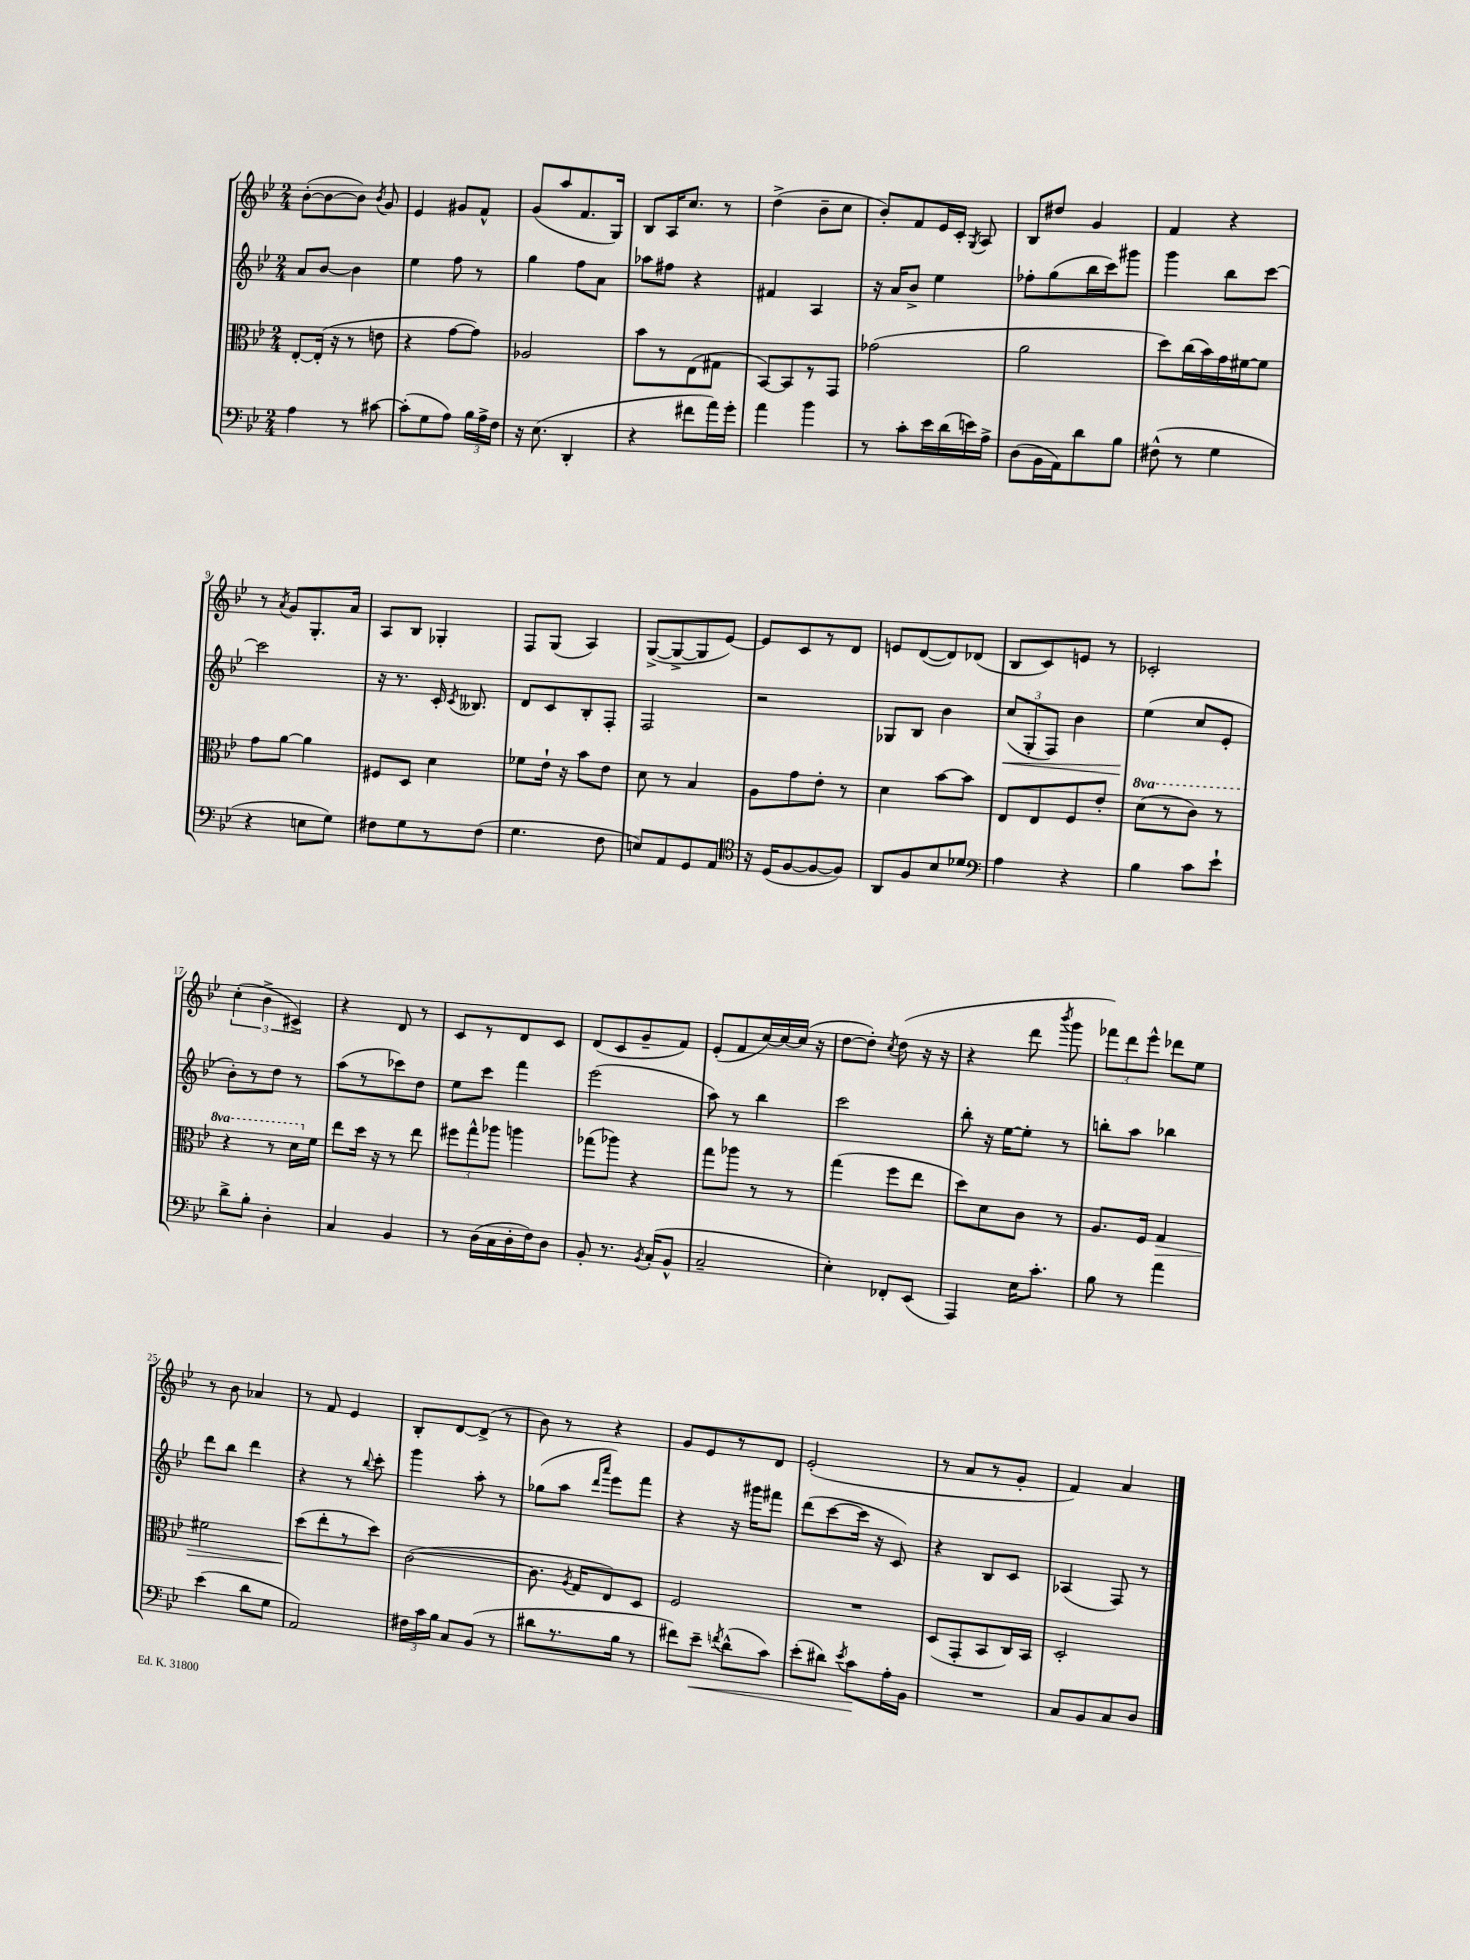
<<
\new StaffGroup <<
\new Staff = "s0" {
    \clef treble \key bes \major \numericTimeSignature \time 2/4
    \autoBeamOff bes'8[~-.( bes'8~ bes'8]) \acciaccatura { bes'8 } g'8 |
    ees'4 gis'8[ f'8]-^ |
    g'8[( a''8 f'8. g16]) |
    bes8[ a16 c''8.] r8 |
    d''4->( bes'8[-- c''8] |
    bes'8[-.) f'8 ees'16 c'16]-. \acciaccatura { g8 } a8 |
    bes8[ dis''8] g'4 |
    f'4 r4 |
    r8 \acciaccatura { a'8 } g'8[ g8.-. a'16] |
    a8[ bes8] ges4-. |
    f8[ g8]( a4) |
    g8[~->( g8~-> g8 ees'8]~) |
    ees'8[ c'8 r8 d'8] |
    e'8[ d'8~( d'8) des'8]( |
    bes8[ c'8) e'8] r8 |
    ces'2-. |
    \tuplet 3/2 { c''4-.( bes'4-> cis'4->) } |
    r4 d'8 r8 |
    c'8[ r8 d'8 c'8] |
    d'8[( c'8 g'8-- f'8]) |
    ees'8[-.( f'8 c''16~) c''16~ c''16]( r16 |
    d''8[~ d''8]-.) \acciaccatura { c''8 } d''8( r16 r16 |
    r4 d'''8 \acciaccatura { bes'''8 } g'''8 |
    \tuplet 3/2 { fes'''8[) d'''8 ees'''8]-^ } des'''8[ ees''8] |
    r8 bes'8 aes'4 |
    r8 f'8 ees'4 |
    bes8[-. d'8~ d'8]->( r8 |
    bes'8) r8 r4 |
    g'8[ ees'8 r8 d'8] |
    ees'2-.( |
    r8 a'8[ r8 g'8]-. |
    f'4) a'4 \bar "|." |
}
\new Staff = "s1" {
    \clef treble \key bes \major \numericTimeSignature \time 2/4
    \autoBeamOff a'8[ bes'8]~ bes'4 |
    ees''4 f''8 r8 |
    g''4 f''8[ a'8] |
    aes''8[ fis''8] r4 |
    fis'4 a4 |
    r16 a'16[ bes'8]-> ees''4 |
    fes''8[-. g''8( bes''16 c'''16) gis'''8] |
    g'''4 bes''8[ c'''8]~ |
    c'''2 |
    r16 r8. c'16-. \acciaccatura { c'8 } beses8. |
    d'8[ c'8 bes8-. f8]-. |
    f2 |
    r2 |
    ges8[ bes8] bes'4 |
    \tuplet 3/2 { c''8[\<( g8-. f8]) } bes'4 |
    ees''4\!( c''8[ ees'8]-. |
    bes'8[-.) r8 d''8] r8 |
    a''8[( r8 ces'''8) d''8] |
    ees''8[ c'''8] f'''4 |
    ees'''2( |
    a''8) r8 bes''4 |
    c'''2 |
    bes''8-. r16 ees''16[~ ees''8]-. r8 |
    b''8[-. a''8] bes''4 |
    d'''8[ bes''8] d'''4 |
    r4 r8 \appoggiatura { bes''8 } c'''8-. |
    g'''4 a''8-. r8 |
    ges''8[( a''8] \grace { d'''16[ a'''16] } ees'''8[) f'''8] |
    r4 r16 gis'''16[ fis'''8] |
    d'''8[( c'''8~ c'''16] r16 c'8) |
    r4 bes8[ c'8] |
    aes4( f8) r8 \bar "|." |
}
\new Staff = "s2" {
    \clef alto \key bes \major \numericTimeSignature \time 2/4 \set Staff.ottavationMarkups = #ottavation-simple-ordinals
    \autoBeamOff ees8[~-. ees16]-.( r16 r8 e'8 |
    r4 g'8[~ g'8]) |
    aes2 |
    bes'8[ r8 ees8( gis8] |
    bes,8[~) bes,8 r8 g,8] |
    ges'2( |
    a'2 |
    d''8[) c''16( bes'16) g'16 fis'16~ fis'8] |
    g'8[ a'8]~ a'4 |
    fis8[ d8] d'4 |
    fes'8[ ees'16]-! r16 bes'8[ ees'8] |
    d'8 r8 bes4 |
    a8[ g'8 ees'8]-. r8 |
    d'4 bes'8[~ bes'8] |
    ees8[ ees8 f8 ees'8]-. |
    \ottava #1 d''8[( r8 c''8]) r8 |
    r4 r8 d''16[ \ottava #0 f'16] |
    ees''8[ d''16] r16 r8 ees''8 |
    \tuplet 3/2 { fis''8[ g''8-^ aes''8] } a''4 |
    ges''8[( aes''8]) r4 |
    g''8[ aes''8] r8 r8 |
    g''4( f''8[ ees''8] |
    d''8[) d'8 c'8] r8 |
    a8.[ f16] g4\> |
    fis'2 |
    d''8[\!( ees''8-. r8 d''8]) |
    c'2~( |
    c'8. \acciaccatura { a8 } g16[ ees8) d8] |
    f2 |
    R2 |
    d8[( g,8-. bes,8 c16) bes,16] |
    d2-. \bar "|." |
}
\new Staff = "s3" {
    \clef bass \key bes \major \numericTimeSignature \time 2/4
    \autoBeamOff a4 r8 cis'8~ |
    cis'8[-.( g8 a8]) \tuplet 3/2 { bes16[ a16-> f16] } |
    r16 ees8.( d,4-. |
    r4 fis'8[ a'16) g'16]-. |
    a'4 bes'4 |
    r8 c'8[-. ees'16 d'16( e'16) a16]-> |
    d8[( bes,16 a,16) d'8 bes8] |
    fis8-^( r8 g4 |
    r4 e8[ g8]) |
    fis8[ g8 r8 fis8]( |
    g4. f8 |
    e8[) a,8 g,8 a,8] |
    \clef tenor r16 d16[( f8~ f8~ f8]) |
    a,8[ f8 bes8 des'8] |
    \clef bass a4 r4 |
    bes4 c'8[ ees'8]-! |
    d'8[-> bes8]-. d4-. |
    c4 bes,4 |
    r8 d16[( c16 d16-. f16) d8] |
    bes,8-. r8. \acciaccatura { bes,8 } c16[-.( bes,8]-^ |
    c2-- |
    ees4-.) fes,8[-. ees,8]( |
    a,,4) ees16[ c'8.]-. |
    bes8 r8 a'4 |
    ees'4( d'8[ g8] |
    a,2) |
    \tuplet 3/2 { fis16[ c'16 bes16] } c8[ bes,8]( r8 |
    dis'8[ r8. bes16] r8 |
    fis'8[) ees'8]--\< \acciaccatura { f'8 } d'8[-^( c'8]) |
    ees'8[-.( dis'8]) \acciaccatura { ees'8 } c'8[\! a16-. bes,16] |
    R2 |
    c8[ bes,8 c8 d8] \bar "|." |
}
>>
>>
